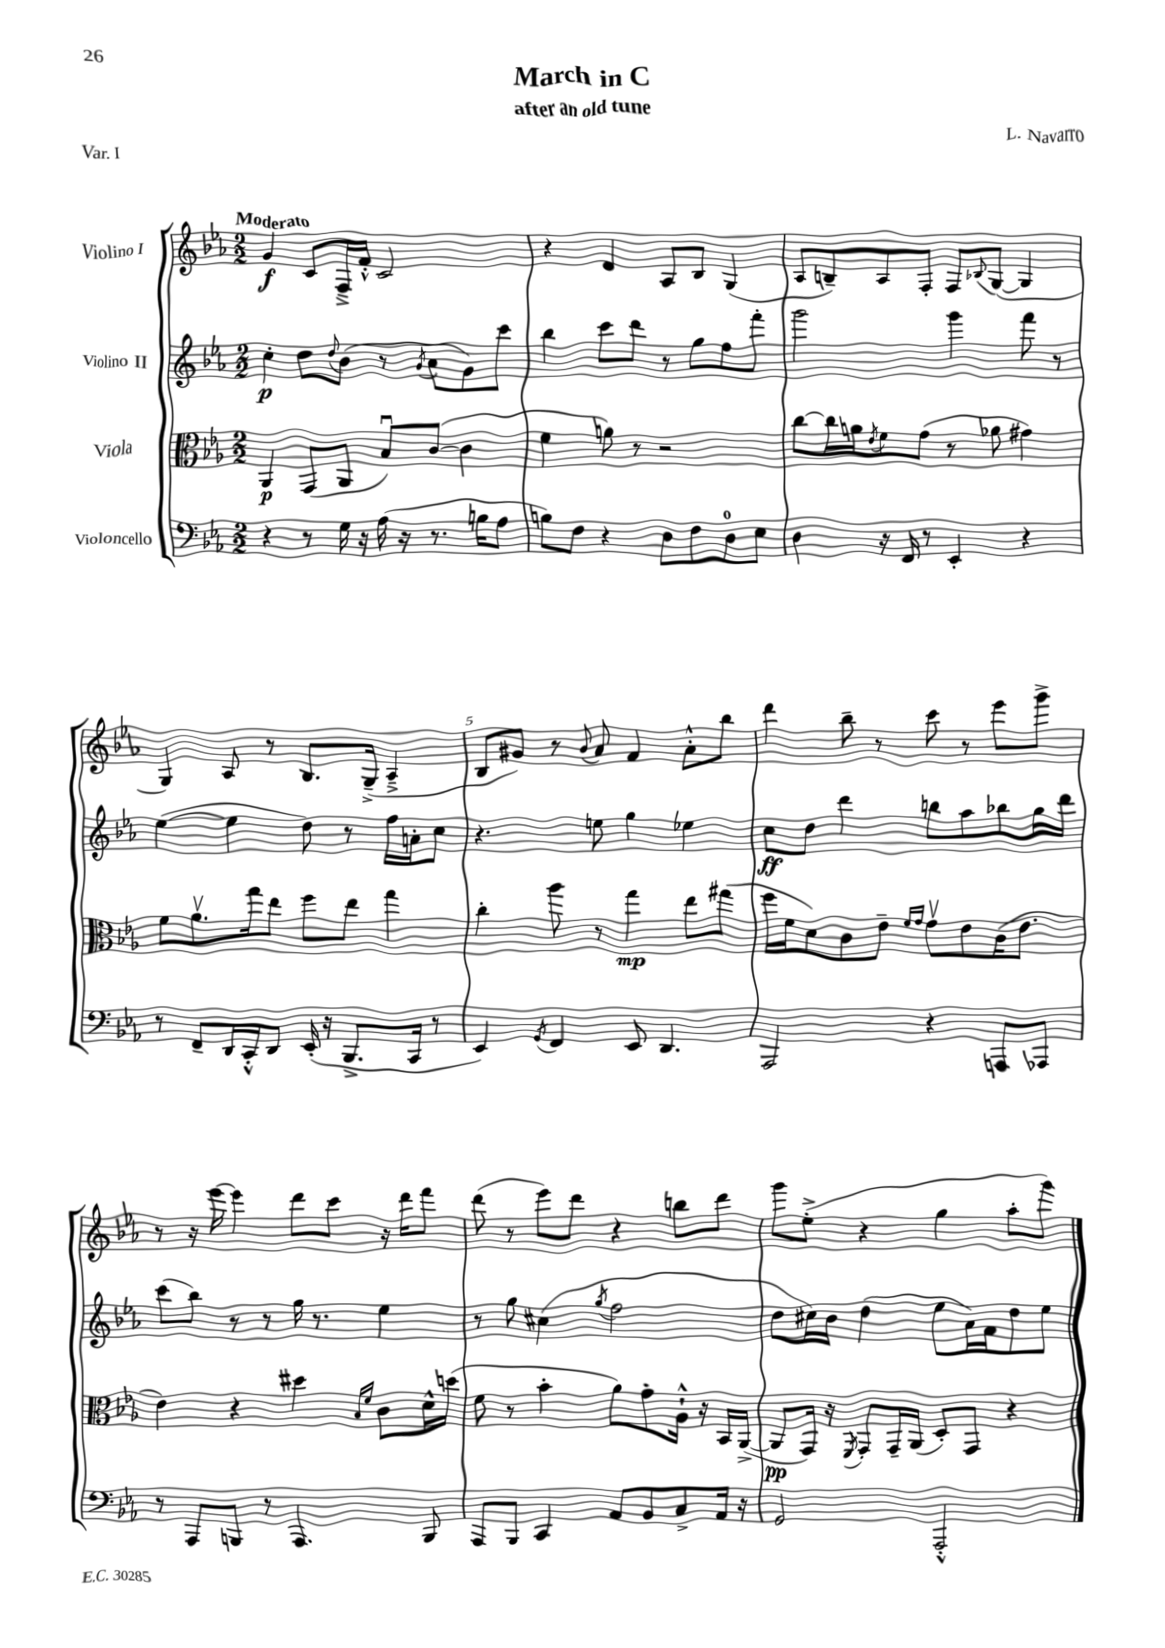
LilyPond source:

\header { title = "March in C" composer = "L. Navarro" subtitle = "after an old tune" piece = "Var. I" }
<<
\new StaffGroup <<
\new Staff = "s0" \with { instrumentName = "Violino I" } {
    \clef treble \key ees \major \numericTimeSignature \time 2/2 \tempo "Moderato"
    g'4\f c'8 f16---> f'16-.-^ c'2 |
    r4 d'4 aes8 bes8 g4( |
    aes8 b8--) aes8 f8-. f8 \appoggiatura { bes8 } g8~( g4 |
    g4) aes8 r8 bes8. g16--->( aes4---> |
    bes8 gis'8) r8 \appoggiatura { bes'8 } aes'8 f'4 aes'8-.-^ bes''8 |
    d'''4 bes''8-- r8 c'''8 r8 ees'''8 g'''8-> |
    r8 r16 ees'''16~ ees'''4 d'''8 c'''8 r16 d'''16 f'''8 |
    d'''8( r8 ees'''8) d'''8 r4 b''8 d'''8 |
    g'''8 ees''8-.->( r4 g''4 aes''8-. g'''8) \bar "|." |
}
\new Staff = "s1" \with { instrumentName = "Violino II" } {
    \clef treble \key ees \major \numericTimeSignature \time 2/2
    c''4-.\p d''8 \appoggiatura { d''8 } bes'8( r8 \acciaccatura { g'8 } aes'8 g'8) c'''8 |
    bes''4 c'''8 d'''8 r8 g''8 f''8 f'''8-. |
    g'''2 g'''4 f'''8 r8 |
    ees''4~( ees''4 d''8) r8 f''16 a'16-. c''8 |
    r4. e''8 g''4 ees''4 |
    c''8\ff d''8 d'''4 b''8 aes''8 bes''8 g''16 d'''16 |
    c'''8( bes''8) r8 r8 g''16 r8. ees''4 |
    r8 g''8 cis''4( \acciaccatura { g''8 } f''2 |
    d''8 cis''16) bes'16 d''4( ees''8 aes'16) f'16 d''8 ees''8 \bar "|." |
}
\new Staff = "s2" \with { instrumentName = "Viola" } {
    \clef alto \key ees \major \numericTimeSignature \time 2/2
    aes,4\p g,8( aes,8 bes8\downbow) c'8~( c'4 |
    f'4 a'8) r8 r2 |
    c''8~ c''16 a'16 \acciaccatura { ees'8 } f'8 g'8( r8 aes'8 gis'4) |
    f'8 aes'8.\upbow g''16 ees''8 f''8 ees''8 g''4 |
    c''4-. aes''8 r8 g''4\mp ees''8 gis''8( |
    f''16 f'16 d'8) c'8 ees'8-- \grace { f'16 g'16 } g'8\upbow ees'8 c'16( ees'8. |
    ees'4) r4 dis''4 \grace { bes16 f'16 } c'8 d'16-^ d''16( |
    f'8 r8 bes'4-. aes'8) g'8-. aes16-!-^ r16 bes,16 aes,16~->( |
    aes,8\pp g,16) r16 \acciaccatura { f,8 } g,8-. g,16-- aes,16( d8-.) g,8 r4 \bar "|." |
}
\new Staff = "s3" \with { instrumentName = "Violoncello" } {
    \clef bass \key ees \major \numericTimeSignature \time 2/2
    r4 r8 g16 r16 aes16( r16 r8. b16 aes8 |
    b8) f8 r4 d8 f8 d8-0 ees8 |
    d4 r16 f,16 r8 ees,4-. r4 |
    r8 f,8-- d,16 c,16-.-^ d,8 ees,16-.( r16 bes,,8.-> c,16 r8 |
    ees,4) \acciaccatura { g,8 } f,4 ees,8 d,4. |
    aes,,2 r4 a,,8 aes,,8 |
    r8 aes,,8 b,,8 r8 aes,,4. b,,8 |
    aes,,8 bes,,8 c,4 aes,8 bes,8 c8-> aes,16 r16 |
    g,2 aes,,2-.-^ \bar "|." |
}
>>
>>
\layout { \context { \Score \override BarNumber.break-visibility = ##(#f #t #t) barNumberVisibility = #(every-nth-bar-number-visible 5) } }
